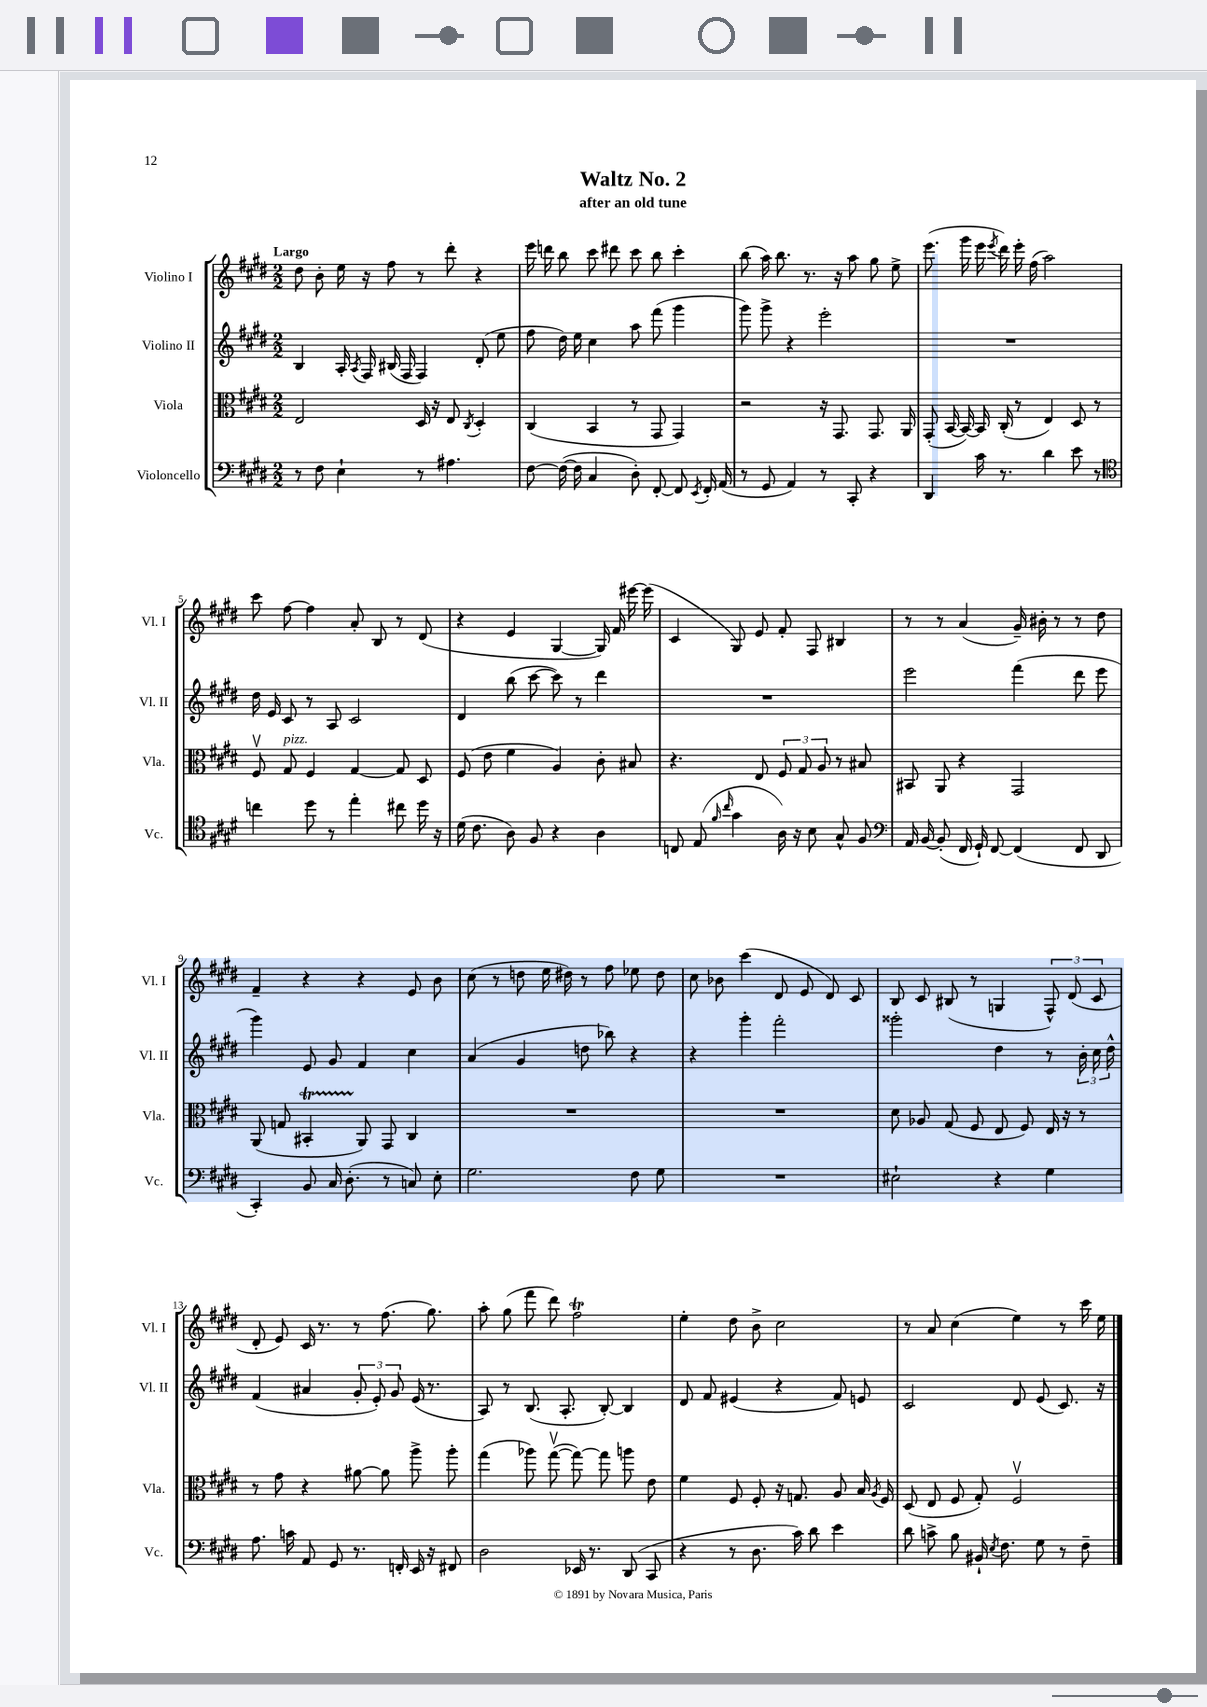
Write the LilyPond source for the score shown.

\header { title = "Waltz No. 2" subtitle = "after an old tune" }
<<
\new StaffGroup <<
\new Staff = "s0" \with { instrumentName = "Violino I" shortInstrumentName = "Vl. I" } {
    \clef treble \key e \major \numericTimeSignature \time 2/2 \tempo "Largo"
    \autoBeamOff dis''8 b'8-. e''16 r16 fis''8 r8 dis'''8-. r4 |
    e'''16 d'''16 b''8 cis'''8 dis'''8 cis'''8 b''8 cis'''4-. |
    b''8( a''16) b''8. r8. r16 a''8 gis''8 e''8-> |
    e'''8.( gis'''16 e'''16 \acciaccatura { e'''8 } dis'''16) e'''16-. fis''16( a''2) |
    cis'''8 fis''8~ fis''4 a'8-. b8 r8 dis'8( |
    r4 e'4 gis4~ gis16) fis'16 eis'''16~ eis'''16( |
    cis'4 gis8) e'8 fis'8-. fis8 bis4 |
    r8 r8 a'4( gis'16--) bis'16-. r8 r8 dis''8 |
    fis'4-- r4 r4 e'8 b'8 |
    cis''8( r8 d''8 e''16 dis''16) r8 fis''8 ees''8 dis''8 |
    cis''8 bes'8 cis'''4( dis'8 e'8 dis'8) cis'8 |
    b8 cis'8 bis8( r8 g4 \tuplet 3/2 { fis8-^) dis'8( cis'8 } |
    dis'8-. e'8) cis'16 r8. r8 fis''8.( gis''8.) |
    a''8-. gis''8( fis'''8 dis'''8) fis''2\trill |
    e''4-. dis''8 b'8-> cis''2 |
    r8 a'8 cis''4( e''4) r8 cis'''16 e''16 \bar "|." |
}
\new Staff = "s1" \with { instrumentName = "Violino II" shortInstrumentName = "Vl. II" } {
    \clef treble \key e \major \numericTimeSignature \time 2/2
    \autoBeamOff b4 a16-. \acciaccatura { a8 } fis16 bis16( fis16 fis4) dis'8-.( e''8 |
    fis''8 dis''16) e''16 cis''4 a''8 fis'''8( gis'''4 |
    gis'''8) gis'''8-> r4 e'''2-. |
    R1 |
    dis''16 e'16 cis'8 r8 a8 cis'2 |
    dis'4 b''8( cis'''8~ cis'''8) r8 dis'''4 |
    R1 |
    e'''2 fis'''4( dis'''8 e'''8 |
    gis'''4) e'8 gis'8 fis'4 cis''4 |
    a'4( gis'4 d''8 bes''8) r4 |
    r4 gis'''4-. fis'''2-. |
    gisis'''2-. dis''4 r8 \tuplet 3/2 { b'16-. cis''16 dis''16-^ } |
    fis'4( ais'4 \tuplet 3/2 { gis'8-. e'8-.) gis'8 } e'16( r8. |
    a8) r8 b8.( a8.-. b8~-.) b4 |
    dis'8 fis'8 eis'4( r4 fis'8) e'8 |
    cis'2 dis'8 e'8( cis'8.) r16 \bar "|." |
}
\new Staff = "s2" \with { instrumentName = "Viola" shortInstrumentName = "Vla." } {
    \clef alto \key e \major \numericTimeSignature \time 2/2
    \autoBeamOff e2 dis16 r16 e8 \acciaccatura { cis8 } dis4-. |
    cis4( b,4 r8 gis,8 gis,4) |
    r2 r16 gis,8. gis,8. a,16 |
    gis,8-.( b,16~ b,16~) b,16 cis16-.( r8 e4) dis8 r8 |
    fis8\upbow gis8^\markup { \italic "pizz." } fis4 gis4~ gis8 dis8 |
    fis8( e'8 fis'4 a4) cis'8-. bis8 |
    r4. e8 \tuplet 3/2 { fis8 gis8 a8 } r8 bis8 |
    bis,8 a,8 r4 gis,2 |
    a,8( g8 bis,4-.\startTrillSpan a,8\stopTrillSpan) gis,8 cis4 |
    R1 |
    R1 |
    dis'8 aes8 gis8( fis8 e8 fis8) e16 r16 r8 |
    r8 gis'8 r4 ais'8~ ais'8 a''8-> a''8-. |
    gis''4( aes''8) gis''8~\upbow( gis''8~) gis''8 a''8 e'8 |
    fis'4 fis8 fis8-. r16 g8. a8 b16 \acciaccatura { a8 } fis16 |
    dis8( e8 fis8 gis8-.) fis2\upbow \bar "|." |
}
\new Staff = "s3" \with { instrumentName = "Violoncello" shortInstrumentName = "Vc." } {
    \clef bass \key e \major \numericTimeSignature \time 2/2
    \autoBeamOff r8 fis8 e4-! r8 ais4. |
    fis8~ fis16~( fis16 cis4 dis8-.) fis,8~-. fis,8 \acciaccatura { e,8 } fis,16-. a,16( |
    r8 gis,8 a,4) r8 cis,8-. r4 |
    dis,4 cis'16 r8. dis'4 e'8 r8 |
    \clef tenor c''4 dis''8 r8 e''4-. cis''8 dis''16 r16 |
    dis'16( cis'8. a8) fis8 r4 a4 |
    c8 e8( \grace { fis'16 cis''16 } gis'4 a16) r16 b8 gis8-^ fis8 |
    \clef bass a,16 b,16~ b,8-.( fis,16 gis,16-!) fis,8~ fis,4( fis,8 dis,8 |
    cis,4-.) b,8 cis16 dis8.-.( r8 c8) e8-. |
    gis2. fis8 gis8 |
    R1 |
    eis2-! r4 gis4 |
    a8. c'16 a,8 gis,8 r8. f,16-. e,16 r16 fis,8 |
    dis2 ees,16 r8. dis,8( cis,8 |
    r4 r8 dis8. cis'16) dis'8 e'4 |
    dis'8 c'8-> b8 bis,16-! \acciaccatura { e8 } fis8. gis8 r8 fis8-- \bar "|." |
}
>>
>>
